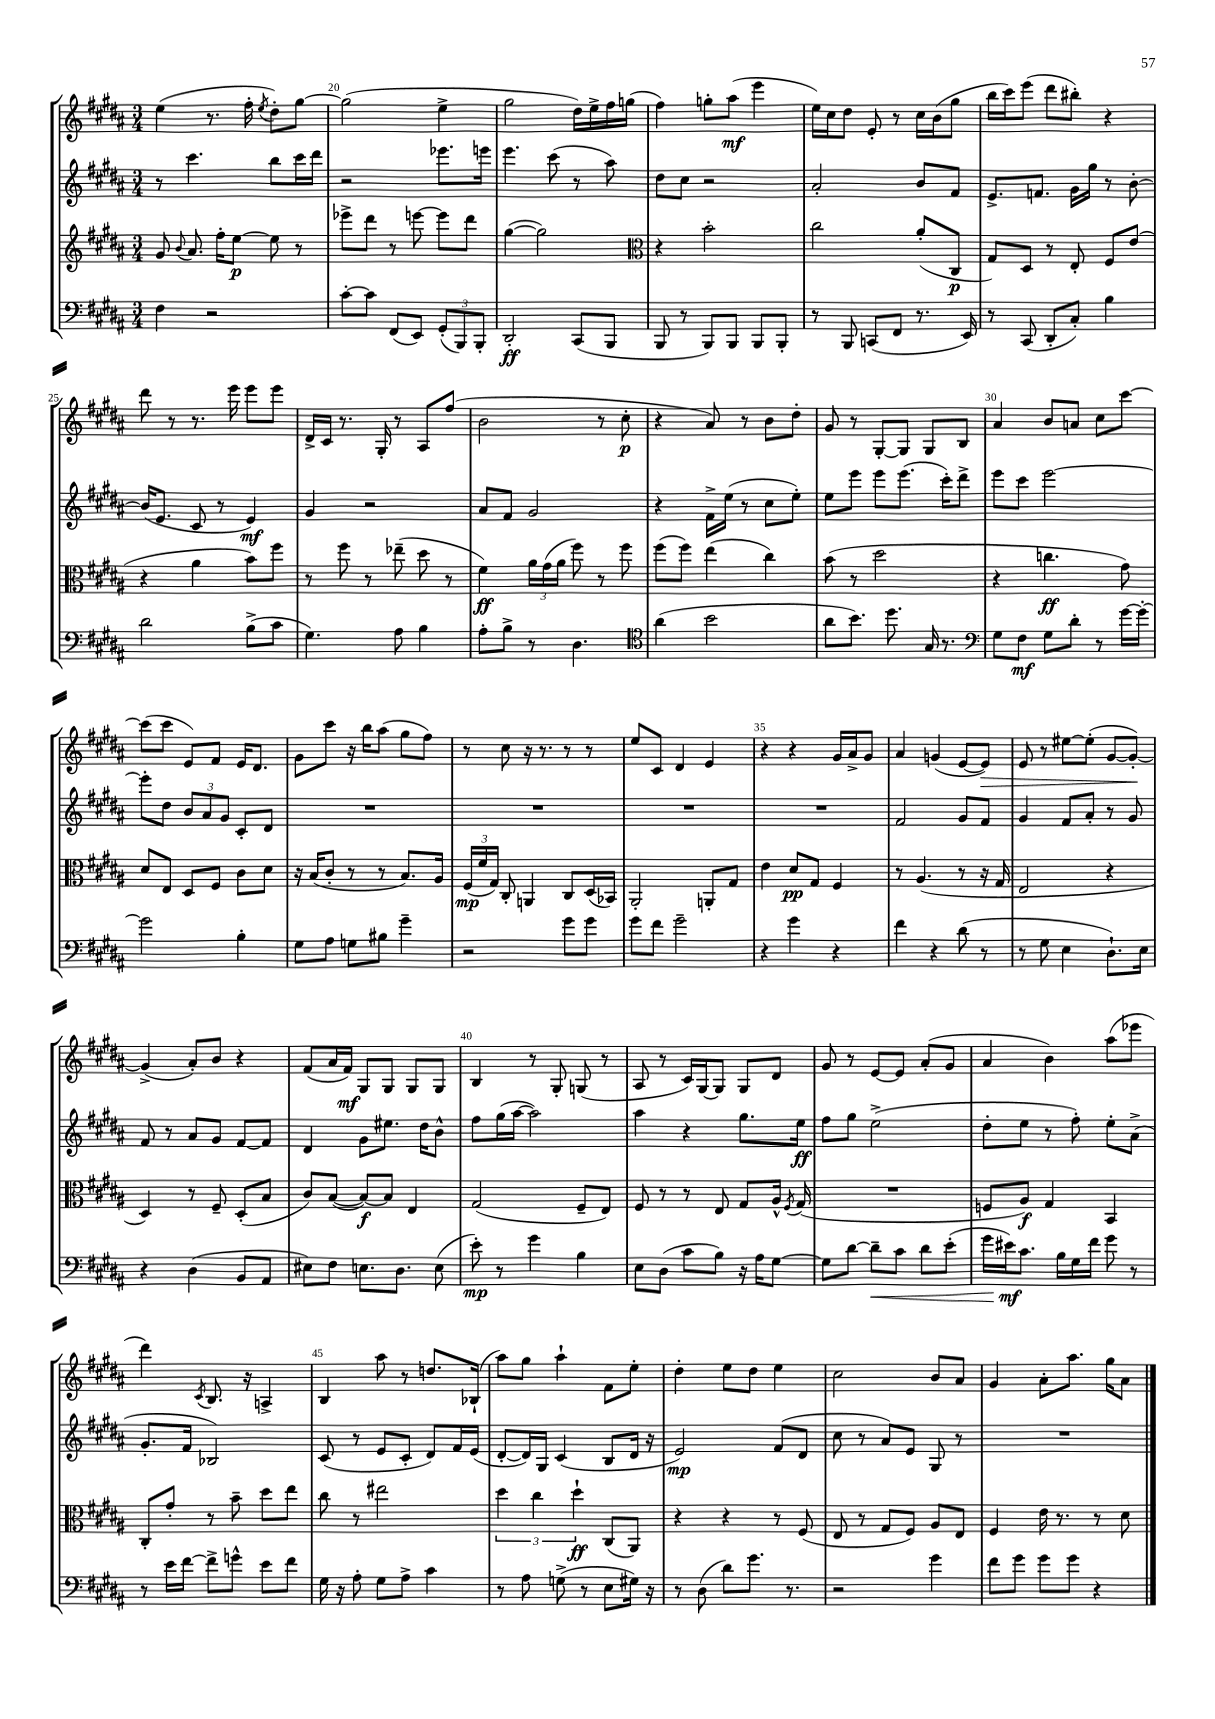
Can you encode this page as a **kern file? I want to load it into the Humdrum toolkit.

**kern	**kern	**kern	**kern
*staff4	*staff3	*staff2	*staff1
*clefF4	*clefG2	*clefG2	*clefG2
*k[f#c#g#d#a#]	*k[f#c#g#d#a#]	*k[f#c#g#d#a#]	*k[f#c#g#d#a#]
*M3/4	*M3/4	*M3/4	*M3/4
4F#\	8g#/	8r	(4ee\
.	8qqb/	.	.
.	8.a#/	4.ccc#\	.
2r	.	.	8.r
.	16ff#'\LK	.	.
.	[8ee\J	.	.
.	.	.	16ff#'\
.	.	.	8qee/
.	8ee\]	8bb\L	8dd#'\L)
.	8r	16ccc#\L	[8gg#\J
.	.	16ddd#\JJ	.
=	=	=	=
[8c#'\L	8eee-^\L	2r	(2gg#\]
8c#\]J	8ddd#\J	.	.
(8FF#/L	8r	.	.
8EE/J)	[8eee\	.	.
(12GG#'/L	8eee\]L	8.eee-\L	4ee^\
12BBB/)	.	.	.
.	8ddd#\J	.	.
12BBB'/J	.	.	.
.	.	16eee\Jk	.
=	=	=	=
2DD#'/	([4gg#\	4.eee\	2gg#\
.	2gg#\])	.	.
.	.	(8ccc#\	.
(8CC#/L	.	8r	16dd#\LL)
.	.	.	16ee^\
8BBB/J	.	8aa#\)	16ff#\
.	.	.	(16gg\JJ
=	=	=	=
*	*clefC3	*	*
8BBB/	4r	8dd#\L	4ff#\)
8r	.	8cc#\J	.
8BBB/L)	2b'\	2r	8gg'\L
8BBB/J	.	.	(8aa#\J
8BBB/L	.	.	4eee\
8BBB'/J	.	.	.
=	=	=	=
8r	2cc#\	2a#'/	16ee\LL)
.	.	.	16cc#\J
8BBB/	.	.	8dd#\J
(8CC/L	.	.	8e'/
8FF#/J	.	.	8r
8.r	(8a#'/L	8b/L	16cc#\LL
.	.	.	(16b\J
.	8C#/J	8f#/J	8gg#\J
16EE/)	.	.	.
=	=	=	=
8r	8G#/L)	8.e^/L	16bb\LL
.	.	.	16ccc#\J)
(8CC#/	8D#/J	.	(8eee\J
.	.	8.f/J	.
8DD#'/L	8r	.	8ddd#\L
8C#'/J)	8E'/	16g#\LL	8bb#'\J)
.	.	16gg#\JJ	.
4B\	8F#/L	8r	4r
.	(8e/J	[8b'\	.
=	=	=	=
2d#\	4r	(16b/]LK	8ddd#\
.	.	8.e/J	.
.	.	.	8r
.	4a#\	8c#/	8.r
.	.	8r	.
.	.	.	16eee\
(8B^\L	8b\L)	4e/)	8eee\L
8c#\J	8ff#\J	.	8eee\J
=	=	=	=
4.G#\)	8r	4g#/	16d#^/LL
.	.	.	16c#/JJ
.	8ff#\	.	8.r
.	8r	2r	.
.	.	.	16G#'/
8A#\	(8ee-~\	.	8r
4B\	8dd#\	.	8A#/L
.	8r	.	(8ff#/J
=	=	=	=
8A#'\L	4f#\)	8a#/L	2b\
8B^\J	.	8f#/J	.
8r	24a#\LL	2g#/	.
.	(24g#\	.	.
.	24a#\JJ	.	.
4.D#\	8ff#\)	.	.
.	8r	.	8r
.	8ff#\	.	8cc#'\
=	=	=	=
*clefC4	*	*	*
(4a#\	(8ff#\L	4r	4r
.	8ff#\J)	.	.
2b\	(4ee\	16f#^\LL	8a#/)
.	.	(16ee\JJ	.
.	.	8r	8r
.	4cc#\)	8cc#\L	8b\L
.	.	8ee'\J)	8dd#'\J
=	=	=	=
8a#\L	(8b\	8ee\L	8g#/
8.b\J)	8r	8eee\J	8r
.	2dd#\	8eee\L	[8G#'/L
8.dd#\	.	.	.
.	.	(8.eee\J	8G#/]J
16G#/	.	.	8G#/L
8.r	.	16ccc#'\LK)	.
.	.	8ddd#^\J	8B/J
=	=	=	=
*clefF4	*	*	*
8G#\L	4r	8eee\L	4a#/
8F#\J	.	8ccc#\J	.
8G#\L	4.cc\	[2eee\	8b/L
8d#'\J	.	.	8a/J
8r	.	.	8cc#\L
[16g#\LL	8g#\)	.	[8ccc#\J
16g#'\_JJ	.	.	.
=	=	=	=
2g#\]	8d#/L	8eee'\]L	(8ccc#\]L
.	8E/J	8dd#\J	8ccc#\J
.	8D#/L	12b/L	8e/L)
.	.	12a#/	.
.	8F#/J	.	8f#/J
.	.	12g#/J	.
4B'\	8c#\L	8c#'/L	16e/LK
.	.	.	8.d#/J
.	8d#\J	8d#/J	.
=	=	=	=
8G#\L	16r	2.r	8g#\L
.	(16B/LK	.	.
8A#\J	8c#'/J	.	8ccc#\J
8G\L	8r	.	16r
.	.	.	16bb\LK
8B#\J	8r	.	(8aa#\J
4g#~\	8.B/L)	.	8gg#\L
.	.	.	8ff#\J)
.	16A#/Jk	.	.
=	=	=	=
2r	(24F#/LL	2.r	8r
.	24f#/	.	.
.	24G#/JJ)	.	.
.	8C#'/	.	8cc#\
.	4AA/	.	16r
.	.	.	8.r
8g#\L	8C#/L	.	8r
8g#\J	(16D#/L	.	8r
.	16BB-/JJ)	.	.
=	=	=	=
8g#\L	2AA#'/	2.r	8ee/L
8f#\J	.	.	8c#/J
2g#~\	.	.	4d#/
.	8AA'/L	.	4e/
.	8G#/J	.	.
=	=	=	=
4r	4e\	2.r	4r
4g#\	8d#/L	.	4r
.	8G#/J	.	.
4r	4F#/	.	16g#/LL
.	.	.	16a#^/J
.	.	.	8g#/J
=	=	=	=
4f#\	8r	2f#/	4a#/
.	(4.A#/	.	.
4r	.	.	(4g/
(8d#\	8r	8g#/L	[8e/L
8r	16r	8f#/J	8e/]J)
.	16G#/	.	.
=	=	=	=
8r	2E/	4g#/	8e/
8G#\	.	.	8r
4E\	.	8f#/L	[8ee#\L
.	.	8a#'/J	(8ee#'\]J
8.D#`\L)	4r	8r	[8g#/L
.	.	8g#/	8g#'/_J)
16E\Jk	.	.	.
=	=	=	=
4r	4D#/)	8f#/	(4g#^/]
.	.	8r	.
(4D#\	8r	8a#/L	8a#'/L)
.	8F#~/	8g#/J	8b/J
8BB/L	(8D#'/L	[8f#/L	4r
8AA#/J	8B/J	8f#/]J	.
=	=	=	=
8E#\L)	8c#/L)	4d#/	(8f#/L
8F#\J	([8B/J	.	16a#/L
.	.	.	16f#/JJ)
8.E\L	8B/_L)	8g#\L	8G#/L
.	8B/]J	8.ee#\J	8G#/J
8.D#\J	.	.	.
.	4E/	.	8G#/L
.	.	16dd#\LK	.
(8E\	.	8b^^\J	8G#/J
=	=	=	=
8e'\)	(2G#/	8ff#\L	4B/
8r	.	(16gg#\L	.
.	.	[16aa#\JJ	.
4g#\	.	2aa#\])	8r
.	.	.	8G#'/
4B\	8F#~/L	.	(8G/
.	8E/J)	.	8r
=	=	=	=
8E\L	8F#/	4aa#\	8A#/
(8D#\J	8r	.	8r
8c#\L	8r	4r	16c#/LL)
.	.	.	[16G#/J
8B\J)	8E/	.	8G#/]J
16r	8G#/L	8.gg#\L	8G#/L
16A#\LK	.	.	.
[8G#\J	16A#^^/Jk	.	8d#/J
.	8qF#/	.	.
.	(16G#/	16ee\Jk	.
=	=	=	=
8G#\]L	2.r	8ff#\L	8g#/
[8d#\J	.	8gg#\J	8r
8d#~\]L	.	(2ee^\	[8e/L
8c#\J	.	.	8e/]J
8d#\L	.	.	(8a#'/L
(8e'\J	.	.	8g#/J
=	=	=	=
16g#\LL	8F/L	8dd#'\L	4a#/
16e#\J)	.	.	.
8.c#\J	8A#/J)	8ee\J	.
.	4G#/	8r	4b\)
16B\LL	.	.	.
16G#\	.	8ff#'\)	.
16f#\JJ	.	.	.
8g#\	4BB/	8ee'\L	(8aa#\L
8r	.	(8a#^\J	8eee-\J
=	=	=	=
8r	8C#'/L	8.g#'/L	4ddd#\)
16e\LL	8g#'/J	.	.
[16f#\JJ	.	16f#/Jk	.
.	.	.	8qc#/
8f#^\]L	8r	2B-/)	8.B/
8g^^\J	8b~\	.	.
.	.	.	16r
8e\L	8dd#\L	.	4A^/
8f#\J	8ee\J	.	.
=	=	=	=
16G#\	8cc#\	(8c#/	4B/
16r	.	.	.
8A#'\	8r	8r	.
8G#\L	2ee#\	8e/L	8aa#\
8A#^\J	.	8c#'/J	8r
4c#\	.	8d#/L)	8.dd/L
.	.	16f#/L	.
.	.	(16e/JJ	(16B-`/Jk
=	=	=	=
8r	6dd#\	[8d#'/L	8aa#\L)
8A#\	.	16d#/]L)	8gg#\J
.	6cc#\	.	.
.	.	16G#/JJ	.
(8G^\	.	(4c#/	4aa#`\
.	6dd#`\	.	.
8r	.	.	.
8E\L	(8C#/L	8B/L	8f#\L
16G#\Jk)	8AA#/J)	16d#/Jk	8ee'\J
16r	.	16r	.
=	=	=	=
8r	4r	2e/)	4dd#'\
(8D#\	.	.	.
8d#\L)	4r	.	8ee\L
8.g#\J	.	.	8dd#\J
.	8r	(8f#/L	4ee\
8.r	.	.	.
.	(8F#/	8d#/J	.
=	=	=	=
2r	8E/	8cc#\	2cc#\
.	8r	8r	.
.	8G#/L	8a#/L)	.
.	8F#/J)	8e/J	.
4g#\	8A#/L	8G#/	8b/L
.	8E/J	8r	8a#/J
=	=	=	=
8f#\L	4F#/	2.r	4g#/
8g#\J	.	.	.
8g#\L	16e\	.	8a#'\L
.	8.r	.	.
8g#\J	.	.	8.aa#\J
4r	8r	.	.
.	.	.	16gg#\LK
.	8d#\	.	8a#\J
==	==	==	==
*-	*-	*-	*-
